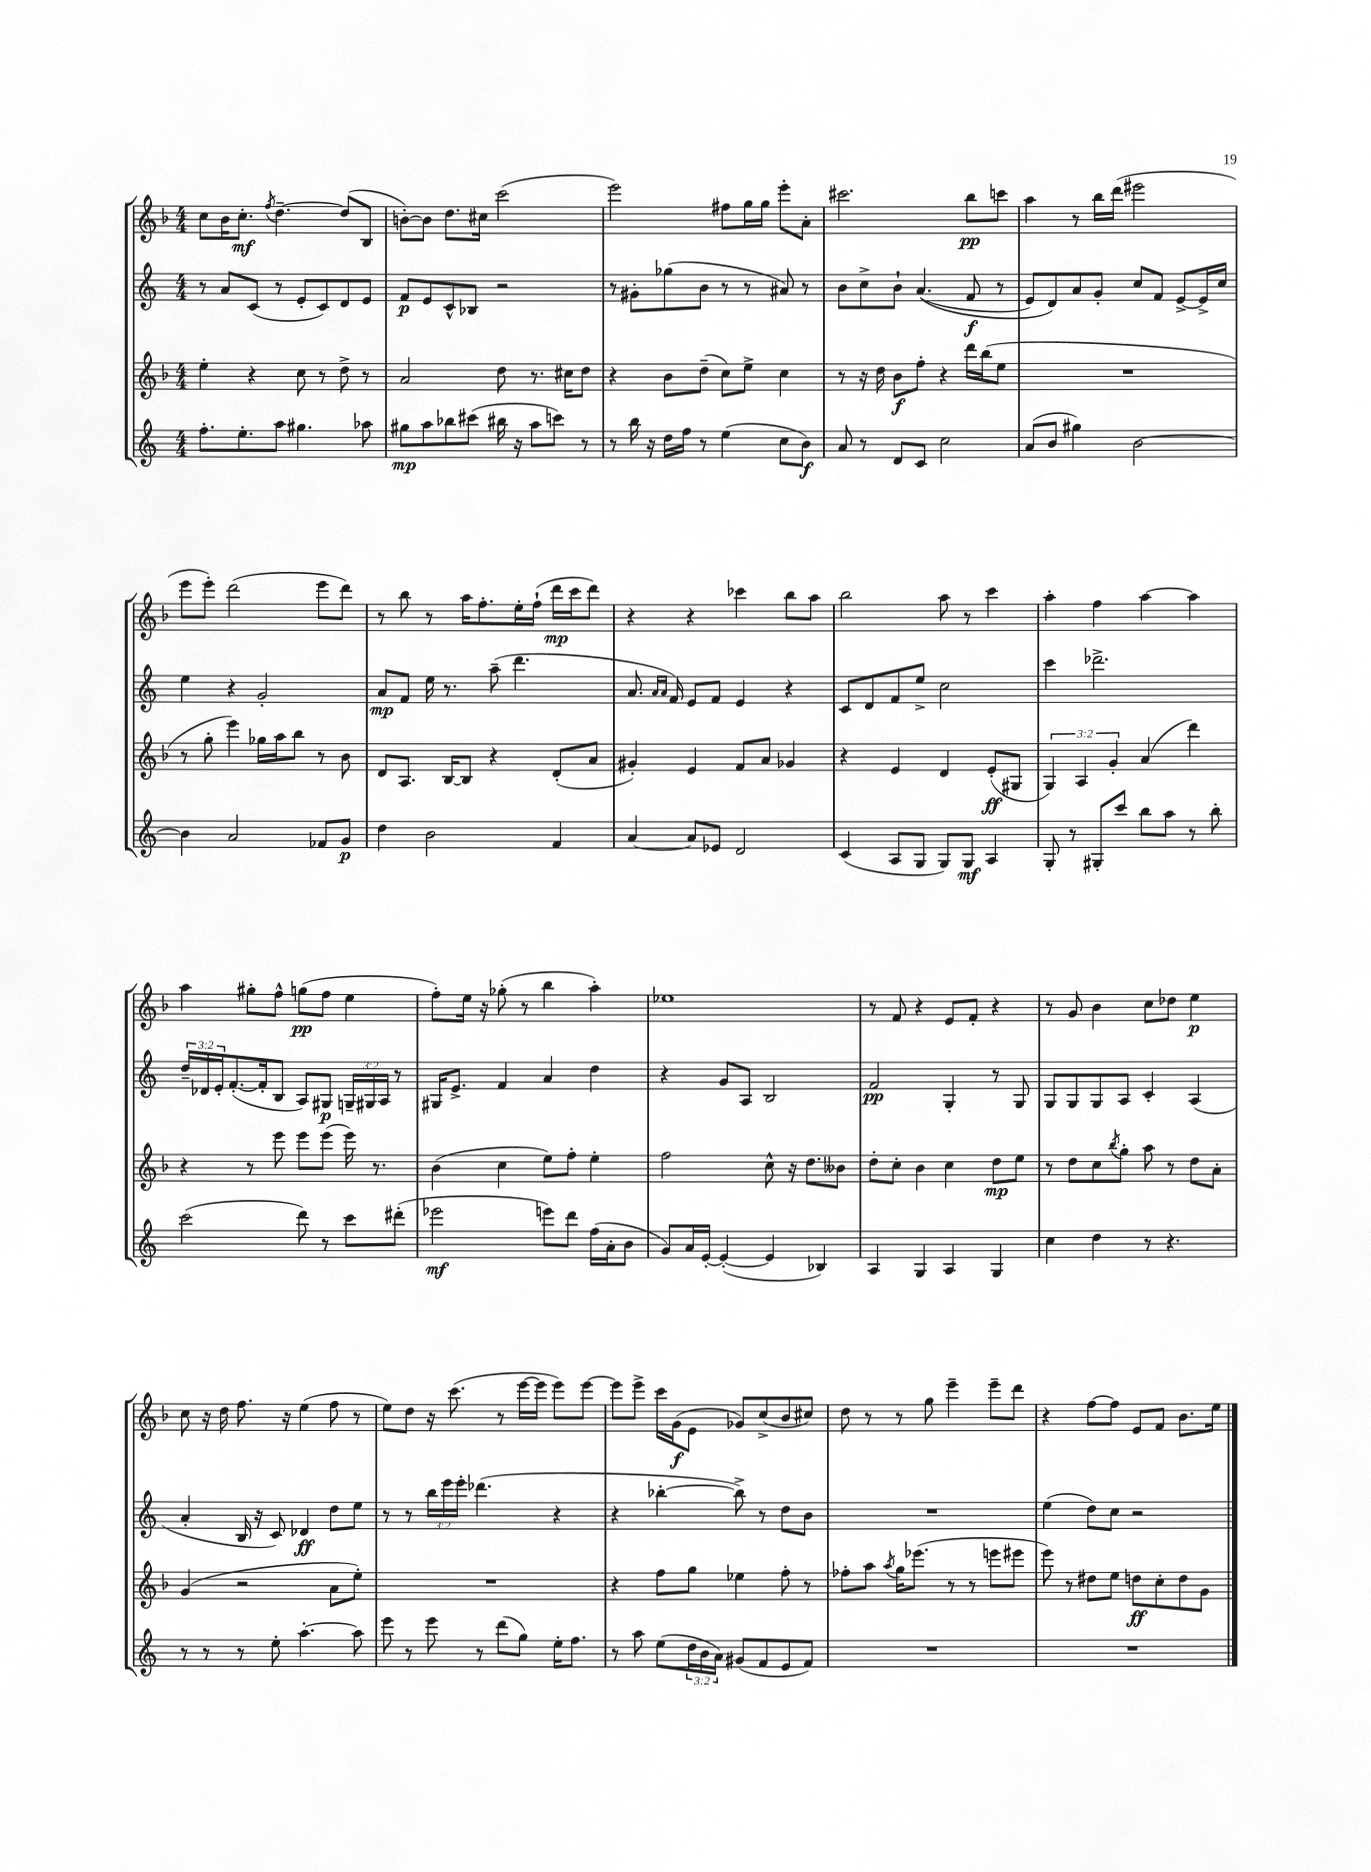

**kern	**kern	**kern	**kern
*staff4	*staff3	*staff2	*staff1
*clefG2	*clefG2	*clefG2	*clefG2
*k[]	*k[b-]	*k[]	*k[b-]
*M4/4	*M4/4	*M4/4	*M4/4
8.ff'	4ee'	8r	8cc
.	.	8a	16b-
8.ee'	.	.	8.cc'
.	4r	(8c	.
.	.	.	8qff
8aa	.	8r	[4.dd~
4.gg#	8cc	8e'	.
.	8r	8c)	.
.	8dd^	8d	(8dd]
8aa-	8r	8e	8B-
=	=	=	=
8gg#	2a	8f	[8b')
8aa	.	8e	8b]
8bb-	.	8c^^	8.dd
(8ccc#	.	8B-	.
.	.	.	16cc#
16bb#	8dd	2r	(2ccc
16r	.	.	.
8aa	8.r	.	.
8ccc)	.	.	.
.	16cc#	.	.
8r	8dd	.	.
=	=	=	=
8r	4r	8r	2eee)
16bb	.	8g#'	.
16r	.	.	.
16dd	8b-	(8gg-	.
16ff	.	.	.
8r	(8dd~	8b	.
(4ee	8cc)	8r	8ff#
.	8ee^	8r	16gg
.	.	.	16gg
8cc	4cc	8a#)	8eee'
8b)	.	8r	8a'
=	=	=	=
8a	8r	8b	2.ccc#
8r	16r	8cc^	.
.	16dd	.	.
8d	8b-	8b`	.
8c	8ff'	&((4.a	.
2cc	4r	.	.
.	16ddd	8f	8bb-
.	(16bb-	.	.
.	8ee	8r	8ccc
=	=	=	=
(8a	1r	8e)	4aa
8b	.	8d&)	.
4gg#)	.	8a	8r
.	.	8g'	16bb-
.	.	.	(16ddd
[2b	.	8cc	2eee#
.	.	8f	.
.	.	[8e^	.
.	.	16e^]	.
.	.	16cc	.
=	=	=	=
4b]	8r	4ee	8eee
.	8gg'	.	8eee')
2a	4eee)	4r	(2ddd
.	16gg-	2g'	.
.	16aa	.	.
.	8bb-	.	.
8f-	8r	.	8eee
8g	8b-	.	8ddd)
=	=	=	=
4dd	8d	8a	8r
.	8.A	8f	8bb-
2b	.	16ee	8r
.	[16B-	8.r	.
.	8B-]	.	16aa
.	.	.	8.ff'
.	4r	(8aa~	.
.	.	4.ddd	16ee'
.	.	.	(16ff`
4f	(8d'	.	16ddd
.	.	.	16ccc
.	8a	.	8ddd)
=	=	=	=
[4a	4g#')	8.a	4r
.	.	16qqa	.
.	.	16qqa	.
.	.	16f)	.
8a]	4e	8e	4r
8e-	.	8f	.
2d	8f	4e	4ccc-
.	8a	.	.
.	4g-	4r	8bb-
.	.	.	8aa
=	=	=	=
(4c	4r	8c	2bb-
.	.	8d	.
8A	4e	8f	.
8G	.	8ee^	.
8G)	4d	2cc	8aa
8G	.	.	8r
4A	(8e'	.	4ccc
.	8G#	.	.
=	=	=	=
8G'	6G)	4ccc	4aa'
8r	.	.	.
.	6A	.	.
8G#'	.	2.ddd-^	4ff
.	6g'	.	.
8ccc	.	.	.
8bb	(4a	.	[4aa
8aa	.	.	.
8r	4ddd)	.	4aa]
8bb'	.	.	.
=	=	=	=
(2ccc	4r	24dd~	4aa
.	.	24d-	.
.	.	24e'	.
.	.	([8.f'	.
.	8r	.	8gg#'
.	.	16f']	.
.	8eee	8B	8ff^^
8ddd)	8eee	8A)	(8gg
8r	(8eee	8G#	8ff
8ccc	16eee)	24G~	4ee
.	.	24G#	.
.	8.r	.	.
.	.	24A	.
(8ddd#'	.	8r	.
=	=	=	=
2eee-	(4b-	16G#	8ff')
.	.	8.e^	.
.	.	.	16ee
.	.	.	16r
.	4cc	4f	(8gg-'
.	.	.	8r
8eee)	8ee)	4a	4bb-
8ddd	8ff'	.	.
(16ff	4ee'	4dd	4aa')
16a'	.	.	.
8b	.	.	.
=	=	=	=
8g)	2ff	4r	1ee-
16a	.	.	.
[16e'	.	.	.
(4e'_	.	8g	.
.	.	8A	.
4e]	8cc^^	2B	.
.	16r	.	.
.	8.dd	.	.
4B-)	.	.	.
.	8b--	.	.
=	=	=	=
4A	8dd'	2f	8r
.	8cc'	.	8f
4G	4b-	.	4r
4A	4cc	4G'	8e
.	.	.	8f'
4G	8dd	8r	4r
.	8ee	8G	.
=	=	=	=
4cc	8r	8G	8r
.	8dd	8G	8g
4dd	8cc	8G	4b-
.	8qbb-	.	.
.	8gg'	8A	.
8r	8aa	4c'	8cc
4.r	8r	.	8dd-
.	8dd	(4A	4ee
.	8a'	.	.
=	=	=	=
8r	(4g	4a'	8cc
8r	.	.	16r
.	.	.	16dd
8r	2r	16B	8.ff
.	.	16r	.
8ee'	.	8c)	.
.	.	.	16r
[4.aa'	.	4d-	(4ee
.	8a	8dd	8ff
8aa]	8ee')	8ee	8r
=	=	=	=
8eee	1r	8r	8ee)
8r	.	8r	8dd
8eee	.	24bb	16r
.	.	24eee	.
.	.	.	(8.ccc
.	.	24eee'	.
8r	.	(4.ddd-	.
(8ddd	.	.	8r
8gg)	.	.	[16eee
.	.	.	16eee]
16ee'	.	4r	8eee)
8.ff	.	.	.
.	.	.	[8eee
=	=	=	=
8r	4r	4r	8eee]
8aa	.	.	8eee^
(8ee	8ff	[4bb-'	16ccc
.	.	.	(16g
24dd	8gg	.	8e
24b	.	.	.
24a)	.	.	.
(8g#	4ee-	8bb-^])	8g-)
8f	.	8r	(8cc^
8e	8ff'	8dd	8b-
8f)	8r	8b	8cc#)
=	=	=	=
1r	8ff-'	1r	8dd
.	8aa	.	8r
.	8qaa	.	.
.	16gg	.	8r
.	(8.eee-	.	.
.	.	.	8gg
.	8r	.	4eee~
.	8r	.	.
.	8eee	.	8eee~
.	8eee#	.	8ddd
=	=	=	=
1r	8eee)	(4ee	4r
.	8r	.	.
.	8dd#	8dd)	[8ff
.	8ee	8cc	8ff]
.	8dd	2r	8e
.	8cc'	.	8f
.	8dd	.	8.b-
.	8g	.	.
.	.	.	16ee
==	==	==	==
*-	*-	*-	*-
